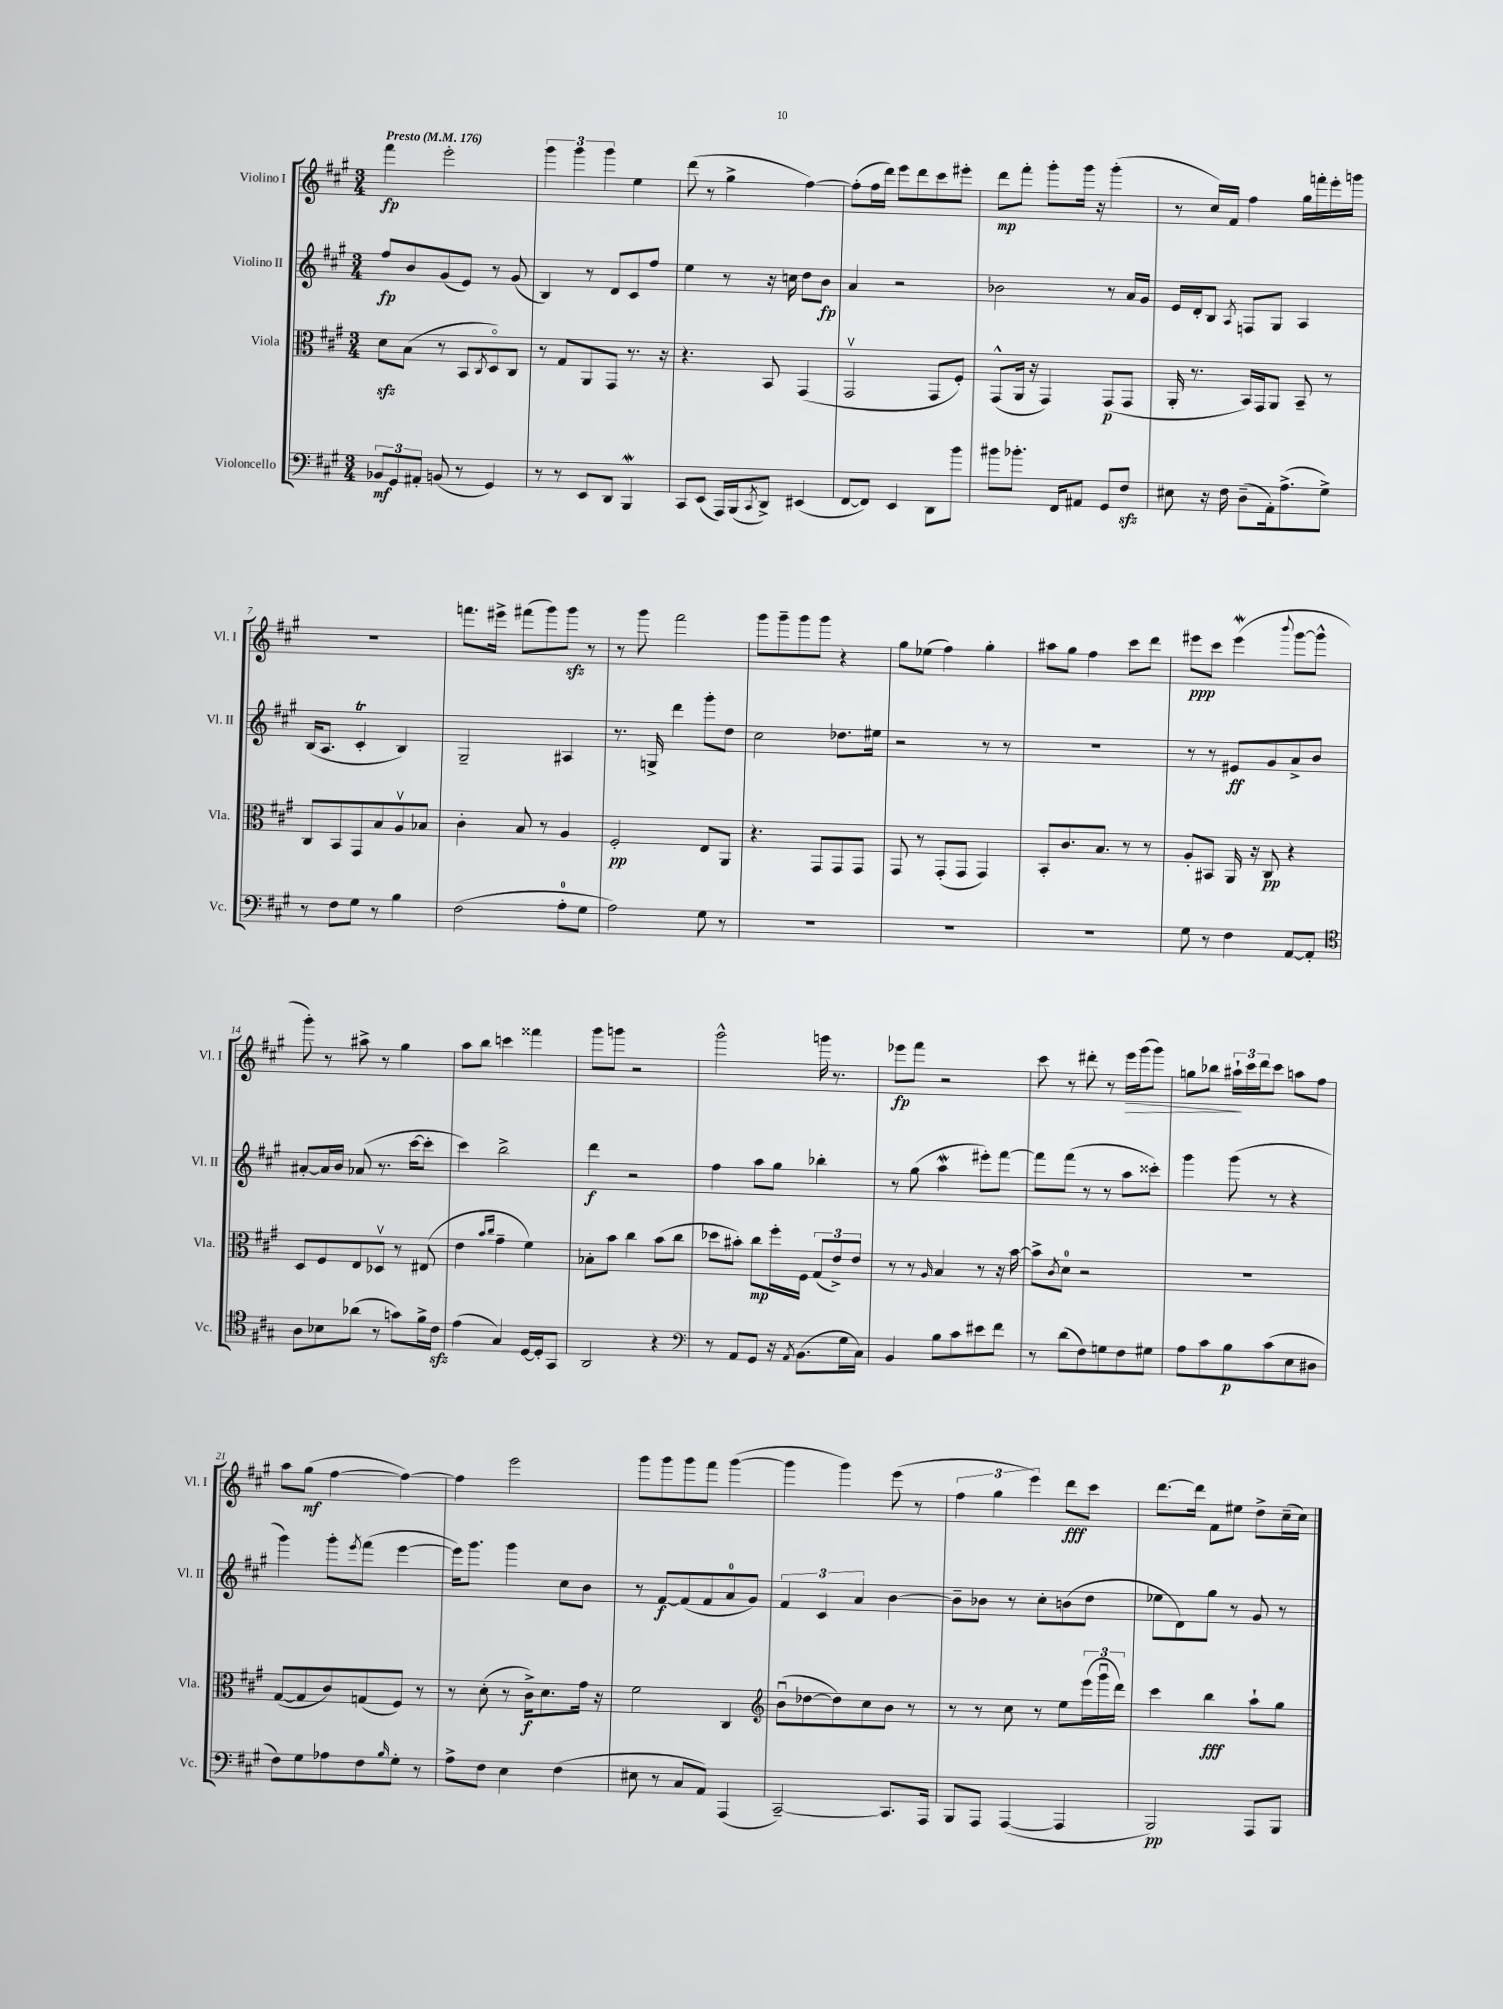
<<
\new StaffGroup <<
\new Staff = "s0" \with { instrumentName = "Violino I" shortInstrumentName = "Vl. I" } {
    \clef treble \key a \major \numericTimeSignature \time 3/4 \tempo "Presto" 4 = 176
    fis'''4\fp e'''2-. |
    \tuplet 3/2 { gis'''4 gis'''4 gis'''4 } e''4 |
    d'''8( r8 gis''4-> fis''4~) |
    fis''8-.( fis''16 d'''16) e'''8 d'''8 cis'''8 eis'''8-. |
    d'''8\mp fis'''8-. gis'''8-. gis'''16 r16 gis'''4-.( |
    r8 cis''16) fis'16 fis''4 gis''16 f'''16-. e'''16-. g'''16 |
    R2. |
    f'''8. eis'''16-> fis'''8( gis'''8) gis'''8\sfz r8 |
    r8 gis'''8 fis'''2 |
    gis'''8 gis'''8-- gis'''8 gis'''8 r4 |
    gis''8 ees''8( fis''4) gis''4-. |
    ais''8 gis''8 fis''4 cis'''8 d'''8 |
    eis'''8\ppp cis'''8 eis'''4\mordent( \appoggiatura { b'''8 } gis'''8~ gis'''8-^ |
    gis'''8-.) r8 ais''8-> r8 gis''4 |
    a''8 b''8 c'''4 fisis'''4 |
    gis'''8 g'''8 r2 |
    gis'''2-^ g'''16 r8. |
    ees'''8\fp fis'''8 r2 |
    cis'''8 r8 dis'''8-. r8 e'''16\> gis'''16( gis'''8) |
    g''8 bes''8 \tuplet 3/2 { ais''16-!\! cis'''16 d'''16 } cis'''8 a''8 fis''8 |
    a''8 gis''8\mf( fis''4~ fis''4~) |
    fis''4 e'''2 |
    gis'''8 gis'''8 gis'''8 fis'''8 gis'''4~( |
    gis'''4 gis'''4) e'''8( r8 |
    \tuplet 3/2 { fis''4 gis''4 e'''4) } d'''8\fff cis'''8 |
    d'''8.~ d'''16 fis'8 eis''8 d''8-> cis''16--( cis''16) \bar "|." |
}
\new Staff = "s1" \with { instrumentName = "Violino II" shortInstrumentName = "Vl. II" } {
    \clef treble \key a \major \numericTimeSignature \time 3/4
    fis''8\fp b'8 gis'8( e'8) r8 gis'8( |
    b4) r8 d'8 cis'8 fis''8 |
    e''4 r8 r16 c''16 d''8 b'8\fp |
    a'4 r2 |
    bes'2 r8 a'16 gis'16 |
    e'16 d'16-. b8 \acciaccatura { a8 } f8 gis8 a4 |
    b16( a8. cis'4-.\trill b4) |
    gis2-- ais4 |
    r8. g16-> d'''4 gis'''8-. d''8 |
    cis''2 des''8. eis''16 |
    r2 r8 r8 |
    R2. |
    r8 r8 eis'8\ff gis'8 a'8-> b'8 |
    ais'8~-. ais'16 b'16 aes'8( r8. cis'''16~ cis'''8-. |
    cis'''4) b''2-> |
    d'''4\f r2 |
    fis''4 a''8 gis''8 bes''4-. |
    r8 gis''8( a''4\mordent eis'''8-.) fis'''8~ |
    fis'''8 fis'''8( r8 r8 a''8 cisis'''8-.) |
    gis'''4 gis'''8( r8 r4 |
    gis'''4) gis'''8-. \acciaccatura { e'''8 } fis'''8( e'''4~ |
    e'''16) gis'''8. gis'''4 cis''8 b'8 |
    r8 fis'8~\f fis'8( fis'8 a'8-0 gis'8) |
    \tuplet 3/2 { fis'4 cis'4 a'4 } b'4~ |
    b'8-- bes'8 r8 cis''8-. b'8( d''8 |
    ees''8 d'8) gis''8 r8 gis'8 r8 \bar "|." |
}
\new Staff = "s2" \with { instrumentName = "Viola" shortInstrumentName = "Vla." } {
    \clef alto \key a \major \numericTimeSignature \time 3/4
    d'8\sfz b8( r8 b,8 \acciaccatura { cis8 } d8\flageolet) cis8 |
    r8 gis8 a,8 gis,8 r8. r16 |
    r4. b,8 gis,4( |
    gis,2\upbow gis,8 fis8-.) |
    gis,8-^( a,16 r16 gis,4) gis,8\p( gis,8 |
    a,16-. r8. b,16) gis,16 a,8 b,8-- r8 |
    cis8 b,8 gis,8 b8 a8\upbow bes8 |
    cis'4-. b8 r8 a4 |
    fis2-.\pp e8 a,8 |
    r4. gis,8 gis,8 gis,8 |
    gis,8 r8 gis,8-.( gis,8 gis,4) |
    b,8-. cis'8. b8. r8 r8 |
    a8-. bis,8 a,16 r16 cis8\pp r4 |
    d8 fis8 e8 des8\upbow r8 eis8( |
    e'4 \grace { b'16 cis''16 } gis'4-- fis'4) |
    bes8-. b'8 cis''4 b'8( cis''8 |
    des''8 bis'8-.) cis''8\mp fis''16-. fis16 \tuplet 3/2 { gis8( e'8->) e'8 } |
    r8 r8 \grace { a16 } b4 r8 r16 b'16~ |
    b'8-> \acciaccatura { cis'8 } d'8-0 r2 |
    R2. |
    gis8~( gis8 cis'8) g8( fis8) r8 |
    r8 d'8-.( r8 cis'16->\f) d'8. gis'16 r16 |
    fis'2 cis4 |
    \clef treble b'8\downbow( des''8~ des''8) cis''8 b'8 r8 |
    r8 r8 cis''8 r8 e''8 \tuplet 3/2 { e'''16( gis'''16\downbow d'''16) } |
    cis'''4 b''4\fff a''8-! gis''8 \bar "|." |
}
\new Staff = "s3" \with { instrumentName = "Violoncello" shortInstrumentName = "Vc." } {
    \clef bass \key a \major \numericTimeSignature \time 3/4
    \tuplet 3/2 { bes,8\mf gis,8 ais,8-. } b,8( r8 gis,4) |
    r8 r8 e,8 d,8 b,,4\mordent |
    cis,8 e,8( a,,16) b,,16( \acciaccatura { cis,8 } d,8->) eis,4( |
    fis,8~ fis,8) e,4 d,8 b'8 |
    bis'8 bes'8.-. fis,16 ais,8 gis,8 fis8\sfz |
    eis8 r16 fis16 d8--( a,16-.) a8.->( gis8->) |
    r8 fis8 gis8 r8 b4 |
    fis2( a8-0-. gis8 |
    a2) gis8 r8 |
    R2. |
    R2. |
    R2. |
    gis8 r8 fis4 a,8~ a,8-. |
    \clef tenor a8 bes8 aes'8( r8 g'8) fis'16-> cis'16\sfz |
    e'4( gis4) d16~ d16-. gis,8 |
    a,2 r4 |
    \clef bass r8 a,8 gis,8 r16 \acciaccatura { a,8 } b,8.( gis16 cis16) |
    b,4 b8 cis'8 eis'8 fis'8 |
    r8 d'8( fis8) g8 fis8 gis8 |
    a8 cis'8 b8\p cis'8( e8 dis8 |
    fis8) gis8 aes8 fis8 \grace { b16 } gis8-. r8 |
    a8-> fis8 e4 fis4( |
    eis8 r8 cis8 a,8) a,,4( |
    cis,2~--) cis,8. a,,16 |
    b,,8 a,,8 a,,4~( a,,4 |
    b,,2\pp) a,,8 b,,8 \bar "|." |
}
>>
>>
